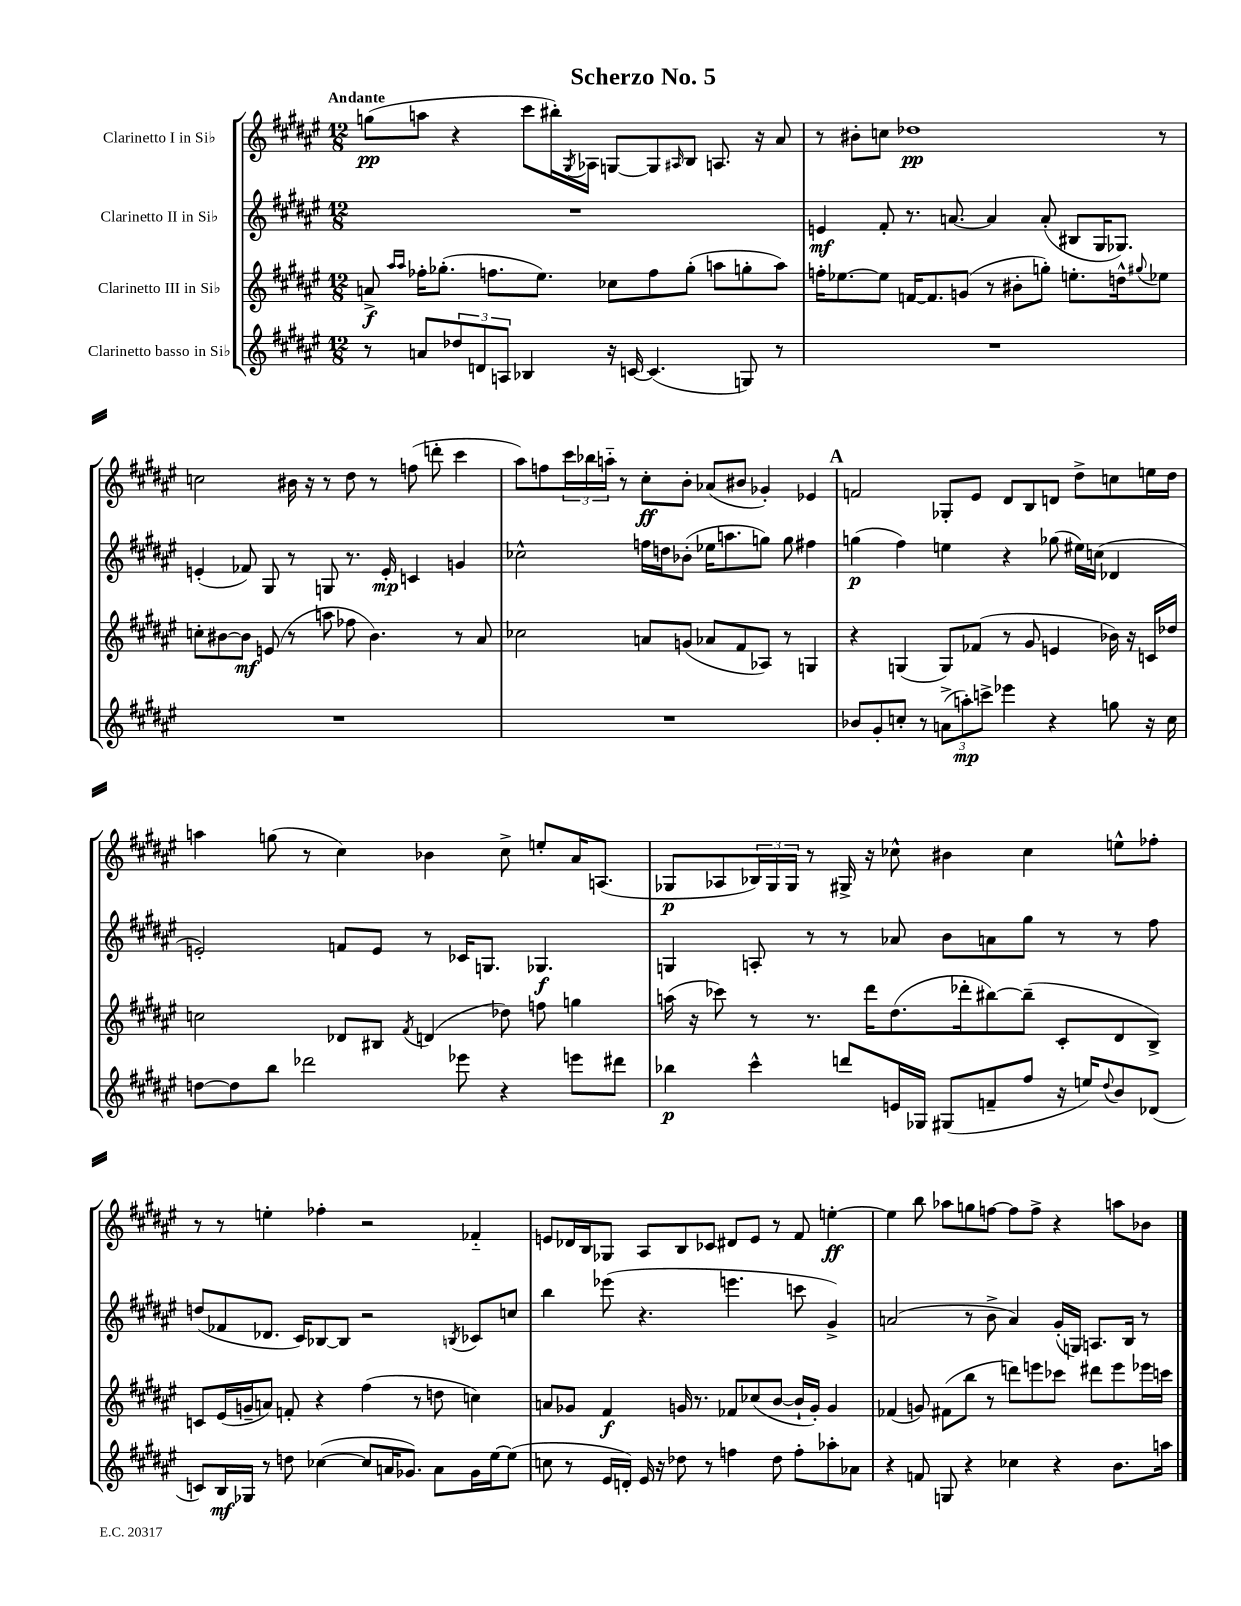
\header { title = "Scherzo No. 5" }
<<
\new StaffGroup <<
\new Staff = "s0" \with { instrumentName = "Clarinetto I in Sib" } {
    \clef treble \key fis \major \numericTimeSignature \time 12/8 \tempo "Andante"
    g''8\pp( a''8 r4 cis'''8 bis''16-.) \acciaccatura { gis8 } aes16 g8~ g8 \grace { ais16 } b8 a8. r16 ais'8 |
    r8 bis'8-. c''8 des''1\pp r8 |
    c''2 bis'16 r16 r8 dis''8 r8 f''8( d'''8-. cis'''4 |
    ais''8) f''8 \tuplet 3/2 { cis'''16 bes''16 a''16-_ } r8 cis''8-.\ff b'8-. aes'8( bis'8 ges'4-.) ees'4 |
    \mark \markup { \bold "A" } f'2 ges8-. eis'8 dis'8 b8 d'8 dis''8-> c''8 e''16 dis''16 |
    a''4 g''8( r8 cis''4) bes'4 cis''8-> e''8-. ais'16 a8.( |
    ges8\p aes8 \tuplet 3/2 { bes16) ges16 ges16 } r8 gis16-> r16 ces''8-^ bis'4 ces''4 e''8-^ fes''8-. |
    r8 r8 e''4-. fes''4-. r2 fes'4-_ |
    e'8 des'16 b16 ges8 ais8 b8 ces'8 dis'8 e'8 r8 fis'8 e''4~-.\ff |
    e''4 b''8 aes''8 g''8 f''8~ f''8 f''8-> r4 a''8 bes'8 \bar "|." |
}
\new Staff = "s1" \with { instrumentName = "Clarinetto II in Sib" } {
    \clef treble \key fis \major \numericTimeSignature \time 12/8
    R1. |
    e'4\mf fis'8-. r8. a'8.~ a'4 a'8-.( bis8 gis16 ges8.) |
    e'4-.( fes'8) gis8 r8 g8 r8. e'16-.\mp c'4 g'4 |
    ces''2-^ f''16 d''16 bes'8-.( ees''16 a''8. g''8) g''8 fis''4 |
    \mark \markup { \bold "A" } g''4\p( fis''4) e''4 r4 ges''8( eis''16) c''16( des'4 |
    e'2-.) f'8 e'8 r8 ces'16 g8. ges4.\f |
    g4 a8-. r8 r8 aes'8 b'8 a'8 gis''8 r8 r8 fis''8 |
    d''8( fes'8 des'8. cis'16) bes8~ bes8 r2 \acciaccatura { b8 } ces'8 c''8 |
    b''4 ees'''8( r4. e'''4. c'''8 gis'4->) |
    a'2( r8 b'8-> a'4) gis'16-.( g16) a8. b16 r8 \bar "|." |
}
\new Staff = "s2" \with { instrumentName = "Clarinetto III in Sib" } {
    \clef treble \key fis \major \numericTimeSignature \time 12/8
    a'8->\f \grace { ais''16 ais''16 } fes''16-. ges''8.-.( f''8. eis''8.) ces''8 f''8 ges''8-.( a''8 g''8-. a''8) |
    f''16-. ees''8.~ ees''8 f'16~ f'8. g'8( r8 bis'8-. g''8-.) e''8.-. d''16-^ \appoggiatura { gis''8 } ees''8 |
    c''8-. bis'8~ bis'8\mf e'8( r8 a''8 fes''8 bis'4.) r8 ais'8 |
    ces''2 a'8 g'8( aes'8 fis'8 aes8) r8 g4 |
    \mark \markup { \bold "A" } r4 g4( g8) fes'8( r8 gis'8 e'4 bes'16) r16 c'16 des''16 |
    c''2 des'8 bis8 \acciaccatura { fis'8 } d'4( des''8) f''8 g''4 |
    a''16( r16 ces'''8) r8 r8. dis'''16 dis''8.( des'''16-. bis''8~) bis''8--( cis'8-. dis'8 b8->) |
    c'8 eis'16( g'16-- a'8) f'8-. r4 fis''4( r8 d''8 c''4) |
    a'8 ges'8 fis'4\f g'16 r8. fes'8 ces''8( b'8~ b'16-! g'16-.) g'4 |
    fes'4( g'8) fis'8( b''8 r8 d'''8) e'''8 ces'''8 dis'''8 e'''8 ees'''16 c'''16 \bar "|." |
}
\new Staff = "s3" \with { instrumentName = "Clarinetto basso in Sib" } {
    \clef treble \key fis \major \numericTimeSignature \time 12/8
    r8 a'8 \tuplet 3/2 { des''8 d'8 a8 } bes4 r16 c'16~ c'4.( g8) r8 |
    R1. |
    R1. |
    R1. |
    \mark \markup { \bold "A" } bes'8 gis'8-. c''8-. r8 \tuplet 3/2 { a'8->( a''8-.\mp) c'''8-> } ees'''4 r4 g''8 r16 c''16 |
    d''8~ d''8 b''8 des'''2 ees'''8 r4 e'''8 dis'''8 |
    bes''4\p cis'''4-^ d'''8 e'16 ges16 gis8( f'8-- fis''8 r16 e''16) \appoggiatura { dis''8 } b'8 des'8( |
    c'8) b16\mf ges16 r8 d''8 ces''4~( ces''8 a'16 ges'8.) a'8 ges'16 eis''16~ eis''8( |
    c''8 r8 eis'16 d'16-.) eis'16 r16 des''8 r8 f''4 des''8 f''8-. aes''8-. aes'8 |
    r4 f'8 g8 r4 ces''4 r4 b'8. a''16 \bar "|." |
}
>>
>>
\layout { \context { \Score \remove "Bar_number_engraver" } }
